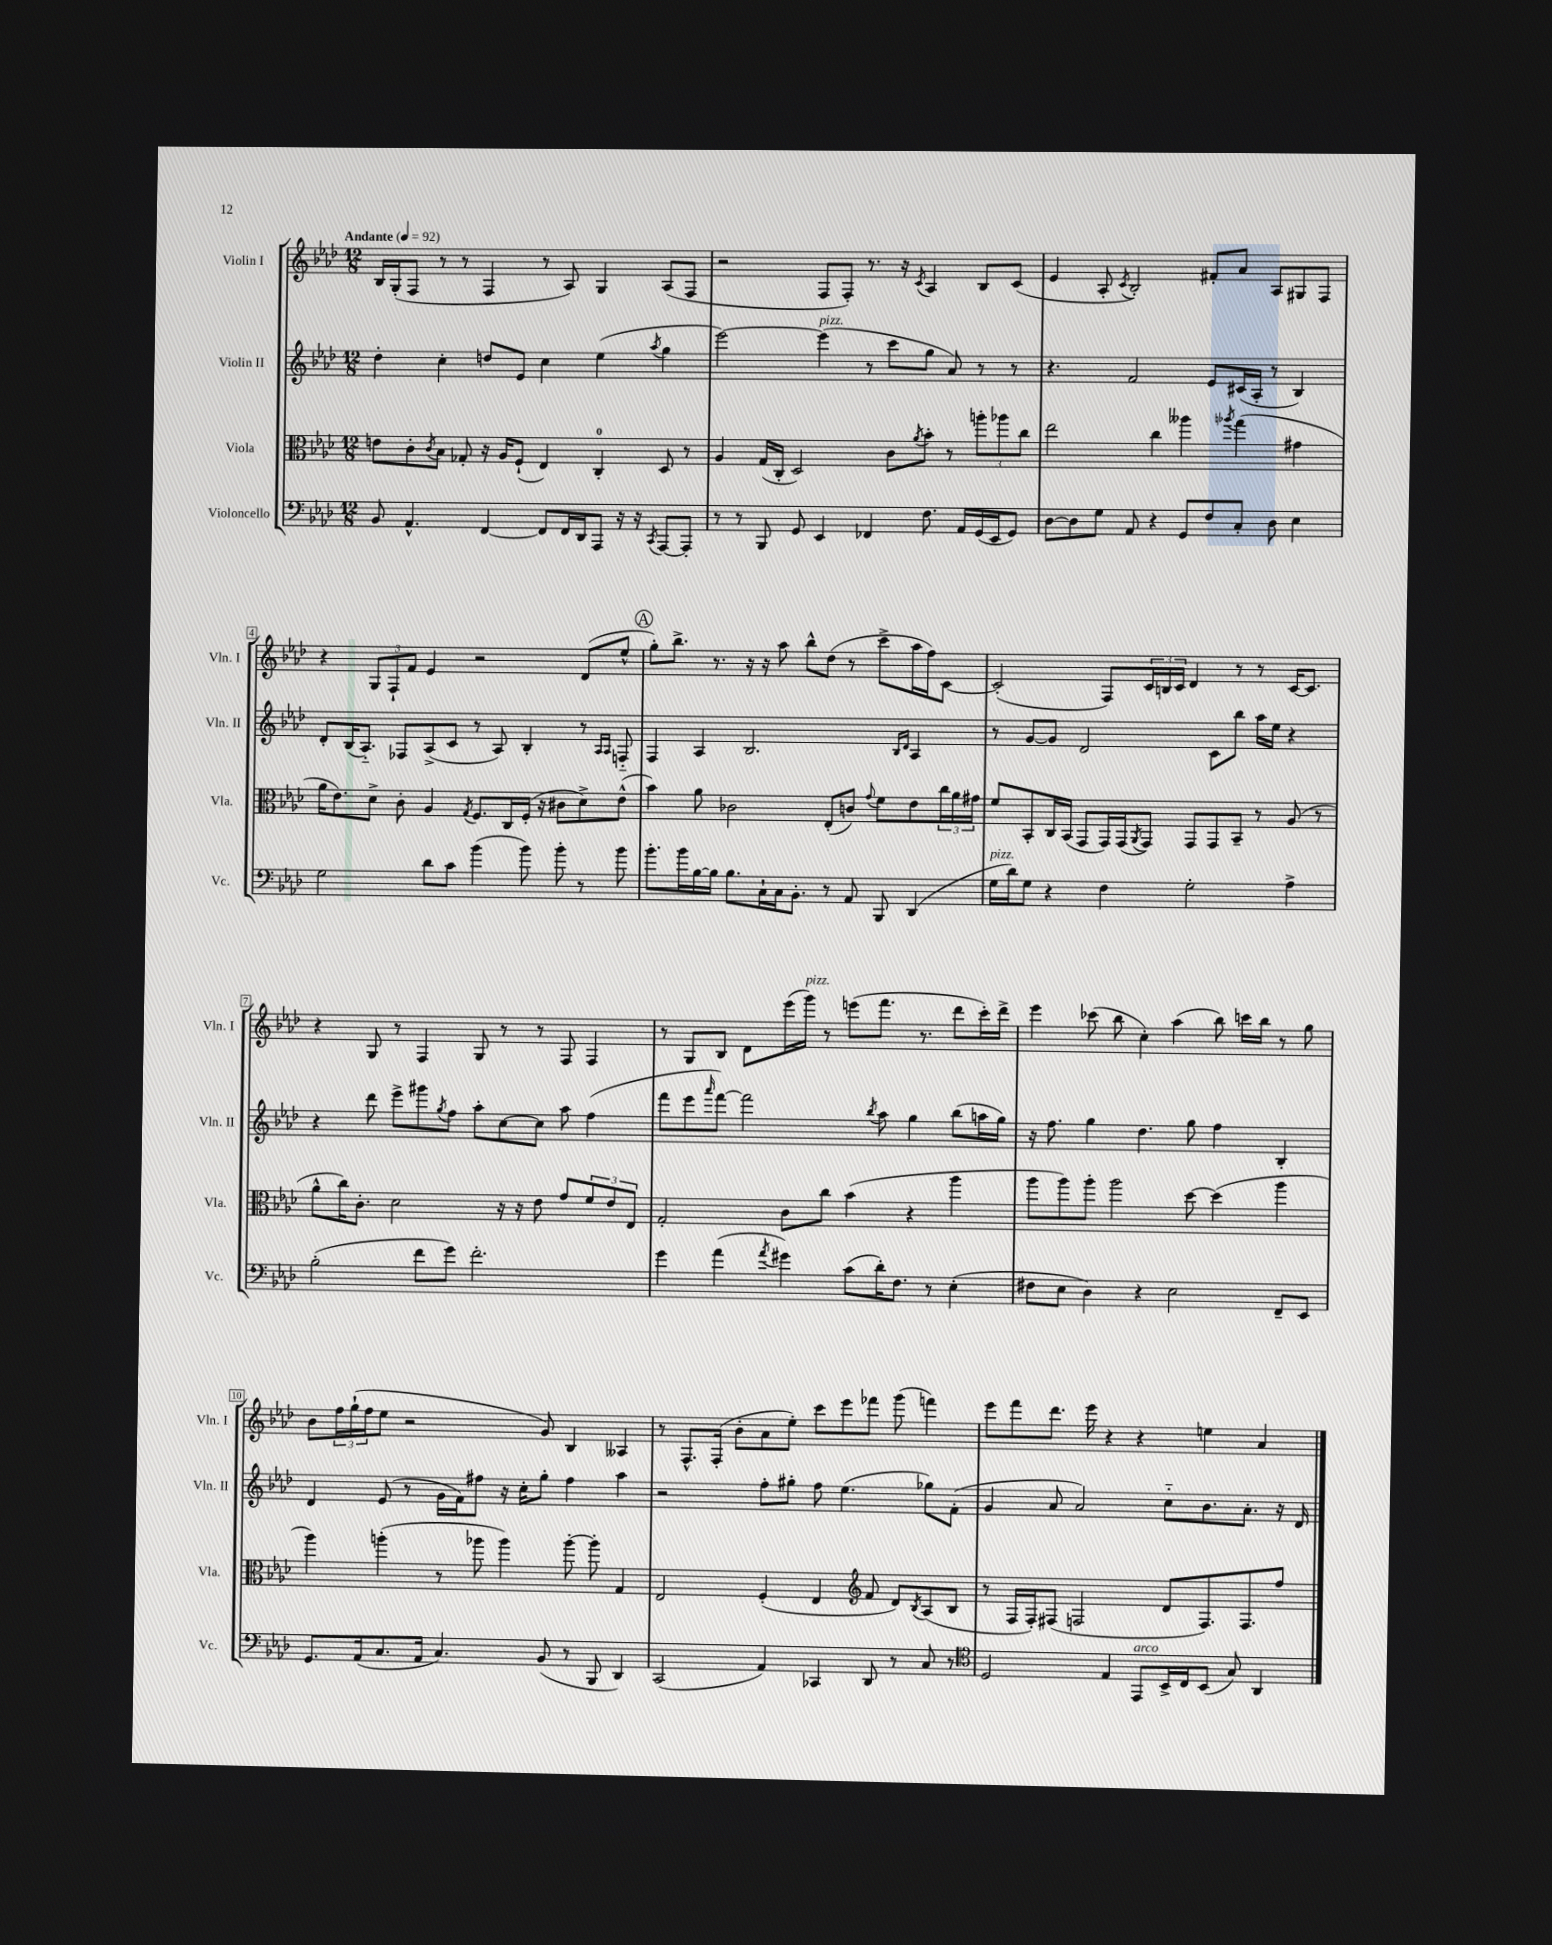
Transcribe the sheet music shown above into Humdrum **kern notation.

**kern	**kern	**kern	**kern
*staff4	*staff3	*staff2	*staff1
*clefF4	*clefC3	*clefG2	*clefG2
*k[b-e-a-d-]	*k[b-e-a-d-]	*k[b-e-a-d-]	*k[b-e-a-d-]
*M12/8	*M12/8	*M12/8	*M12/8
*MM92	*MM92	*MM92	*MM92
8BB-	8e	4dd-'	16B-
.	.	.	(16G'
4.AA-^^	8c'	.	8F
.	8qc	.	.
.	8B-	4cc'	8r
.	8G-'	.	8r
[4FF	16r	8dd	4F
.	16A-	.	.
.	(8F`	8e-	.
8FF]	4E-)	4cc	8r
16FF	.	.	8A-)
16DD-	.	.	.
8AAA-	4C'	(4ee-	4G
16r	.	.	.
16r	.	.	.
8qCC	.	8qaa-	.
[8AAA-	8D-	4gg	(8A-
8AAA-']	8r	.	8F
=	=	=	=
8r	4A-	[2eee-)	2r
8r	.	.	.
8BBB-	(16G	.	.
.	16C'	.	.
8GG	2D-)	.	.
4EE-	.	(4eee-]	8F
.	.	.	8F')
4FF-	.	8r	8.r
.	8c	8ccc	.
.	.	.	16r
.	8qa-	.	8qc
8.F	8b-'	8gg	4A-
.	8r	8a-)	.
16AA-	.	.	.
(16GG	12aa'	8r	8B-
16EE-	.	.	.
.	12aa-	.	.
8GG)	.	8r	(8c
.	12cc	.	.
=	=	=	=
[8D-	2ee-	4.r	4e-
8D-]	.	.	.
8G	.	.	8A-'
.	.	.	8qc
8AA-	.	2f	2B-')
4r	4cc	.	.
8GG	4aa--	.	.
8F	.	8e-	8f#'
.	8qaa-	.	.
8C'	(4gg	(16c#	8a-
.	.	16A-'	.
8D-	.	8r	8A-
4E-	4g#	4B-)	8G#
.	.	.	8F
=	=	=	=
2G	16a-	8d-'	4r
.	8.e-)	.	.
.	.	(16B-	.
.	.	8.A-'~)	.
.	8d-^	.	12G
.	.	.	12F`
.	8c'	8F-	.
.	.	.	12f
8d-	4A-	(8A-^	4e-
8c	.	8c	.
.	8qG	.	.
(4b-	8.F	8r	2r
.	.	8A-)	.
.	16C	.	.
8b-)	(16F'	4B-'	.
.	16r	.	.
8b-'	8c#	.	.
8r	8d-^)	8r	(8d-
.	.	16qqA-	.
.	.	16qqA-	.
8b-	(8e-^^	8F'~	8ee-^^
=	=	=	=
8.b-'	4b-)	4F	8gg')
.	.	.	8.bb-^
16b-	.	.	.
[16B-	8a-	4A-	.
16B-]	.	.	8.r
8.B-	2c-	.	.
.	.	2.B-	16r
16C`	.	.	16r
16C	.	.	8aa-
8.BB-'	.	.	.
.	.	.	8bb-^^
8r	(8E-'	.	(8dd-
8AA-	8c)	.	8r
.	8qqg	.	.
8BBB-	8f	.	8ccc^
.	.	16qqB-	.
.	.	16qqd-	.
(4DD-	8e-	4A-	16aa-
.	.	.	16ff)
.	24cc	.	[8c
.	24a-	.	.
.	24g#	.	.
=	=	=	=
16G	8f	8r	(2c']
16d-)	.	.	.
8G	8BB-'	[8g	.
4r	16C	8g]	.
.	(16BB-	.	.
.	8GG	2d-	.
4F	16GG)	.	8F)
.	(16GG	.	.
.	8qAA-	.	.
.	8GG)	.	24c
.	.	.	24B
.	.	.	24c
2G'	8GG	.	4d-
.	8GG	8c	.
.	8BB-~	8bb-	8r
.	8r	16aa-	8r
.	.	16ee-	.
4A-^	(8A-	4r	[16c
.	.	.	8.c]
.	8r	.	.
=	=	=	=
(2B-'	8a-^^	4r	4r
.	16cc)	.	.
.	8.c'	.	.
.	.	8ddd-	8G
.	2d-	8eee-^	8r
8f	.	8ggg#	4F
.	.	8qgg	.
8g)	.	8ff	.
2.f'	.	8aa-'	8G
.	16r	[8cc	8r
.	16r	.	.
.	8e-	8cc]	8r
.	8g	8aa-	8F
.	12f	(4ff	4F
.	12e-	.	.
.	12E-	.	.
=	=	=	=
4g	2G'	8fff	8r
.	.	8eee-	8G
.	.	16qqaaa-	.
(4a-	.	[8fff)	8B-
.	.	2fff]	8d-
8qa-	.	.	.
4g#)	8c	.	(16eee-
.	.	.	16ggg)
.	8cc	.	8r
(8c	(4b-	.	(8eee
.	.	8qbb-	.
16d-')	.	8aa-	8.fff
8.F	.	.	.
.	4r	4gg	.
.	.	.	8.r
8r	.	.	.
(4E-'	4aa-	(8bb-	8ddd-
.	.	16aa	16ccc')
.	.	16gg)	16ddd-^
=	=	=	=
8F#	8aa-	16r	4eee-
.	.	8.ff	.
8E-	8aa-)	.	.
4D-)	8aa-'	4gg	(8ccc-
.	2aa-	.	8bb-
4r	.	4.dd-	4cc')
2E-	.	.	(4aa-
.	[8dd-	8gg	.
.	(4dd-]	4ff	8bb-)
.	.	.	16ccc
.	.	.	16bb-
8FF~	4aa-	4B-'	8r
8EE-	.	.	8gg
=	=	=	=
8.GG	4aa-)	4d-	8b-
.	.	.	24ff
.	.	.	(24gg`
(16AA-	.	.	.
.	.	.	24ff
8.C	(4aa'	(8e-	8ee-
.	.	8r	2r
16AA-	.	.	.
4.C)	8r	16g	.
.	.	16f)	.
.	8aa-	8ff#	.
.	4aa-)	16r	.
.	.	16cc'	.
(8BB-	.	8gg'	8g)
8r	[8aa-'	4ff#	4B-
8BBB-	8aa-']	.	.
4DD-)	4G	4aa-	4A--
=	=	=	=
(2CC	2E-	2r	8r
.	.	.	8.F^^
.	.	.	(16F'
.	.	.	8b-'
4AA-)	(4F'	8ff'	8a-
.	.	8gg#'	8ee-')
4CC-	4E-	8ff	8ccc
.	.	(4.ee-	8eee-
*	*clefG2	*	*
8DD-	8f	.	8fff-
8r	8d-)	.	(8ggg
.	8qB-	.	.
8C	(8A-	8gg-)	4fff)
8r	8B-	(8f'	.
=	=	=	=
*clefC4	*	*	*
2D-	8r	4g	8eee-
.	16F	.	8fff
.	16F')	.	.
.	(8F#	8a-	8.ddd-
.	2F	2a-)	.
.	.	.	16eee-
4E-	.	.	4r
8EE-	.	.	4r
16BB-^	8d-	8cc'~	.
16C	.	.	.
(8BB-	8.F)	8.b-	4ee
8G)	.	.	.
.	8.F	8.a-'	.
4AA-	.	.	4a-
.	8ff	16r	.
.	.	16d-	.
==	==	==	==
*-	*-	*-	*-
